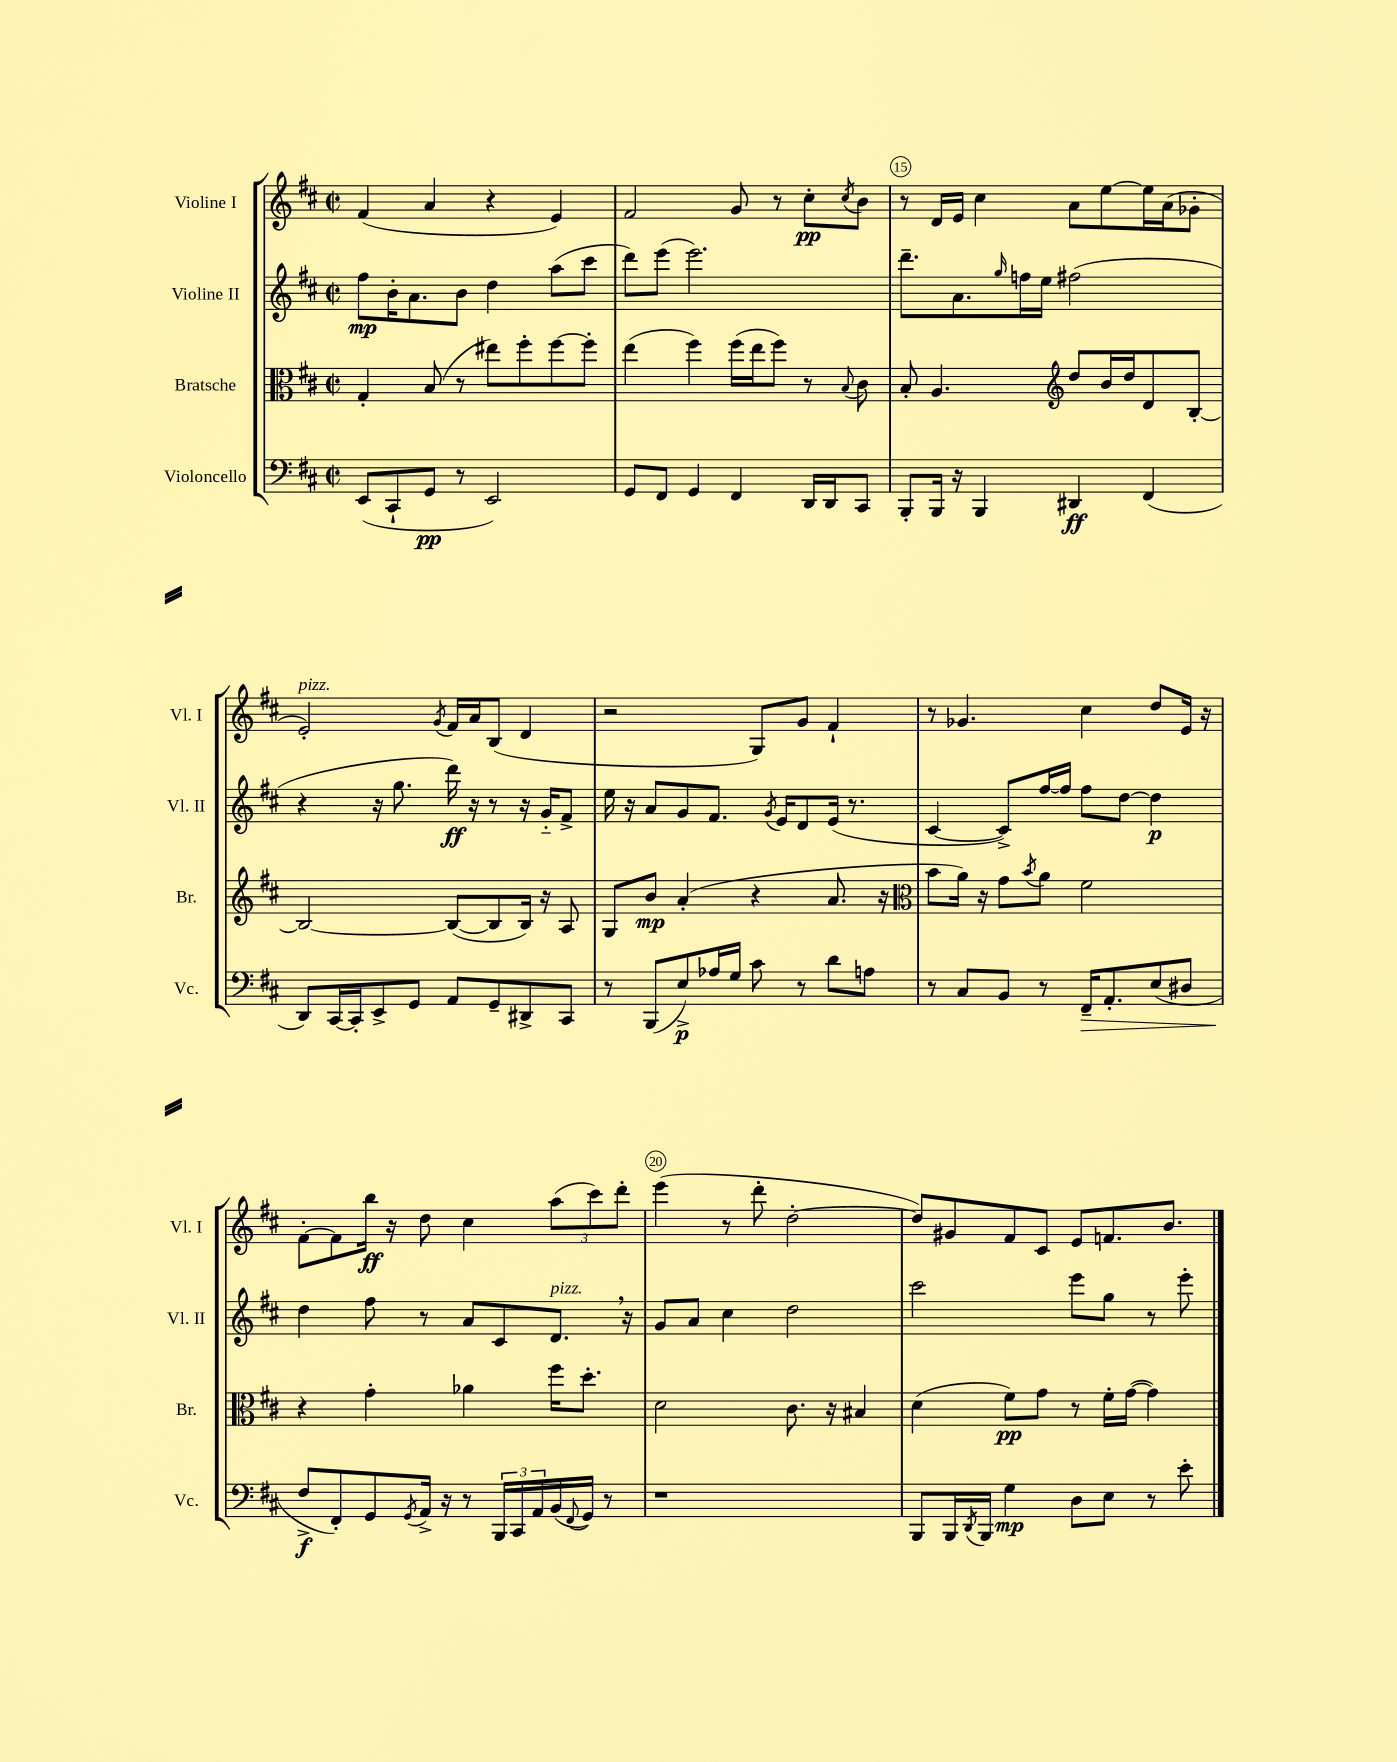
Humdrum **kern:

**kern	**dynam	**kern	**dynam	**kern	**dynam	**kern	**dynam
*part4	*part4	*part3	*part3	*part2	*part2	*part1	*part1
*staff4	*staff4	*staff3	*staff3	*staff2	*staff2	*staff1	*staff1
*I"Violoncello	*	*I"Bratsche	*	*I"Violine II	*	*I"Violine I	*
*I'Vc.	*	*I'Br.	*	*I'Vl. II	*	*I'Vl. I	*
*clefF4	*	*clefC3	*	*clefG2	*	*clefG2	*
*k[f#c#]	*	*k[f#c#]	*	*k[f#c#]	*	*k[f#c#]	*
*M2/2	*	*M2/2	*	*M2/2	*	*M2/2	*
*met(c|)	*	*met(c|)	*	*met(c|)	*	*met(c|)	*
=13	=13	=13	=13	=13	=13	=13	=13
(8EE/L	.	4G'/	.	8ff#\L	mp	(4f#/	.
8CC#`/	.	.	.	16b'\K	.	.	.
.	.	.	.	8.a\	.	.	.
8GG/J	pp	(8B/	.	.	.	4a/	.
8r	.	8r	.	8b\J	.	.	.
2EE/)	.	8ee#X\L)	.	4dd\	.	4r	.
.	.	8ff#'\	.	.	.	.	.
.	.	[8ff#\	.	(8aa\L	.	4e/)	.
.	.	8ff#'\J]	.	8ccc#\J	.	.	.
=14	=14	=14	=14	=14	=14	=14	=14
8GG/L	.	(4ee\	.	8ddd\L)	.	2f#/	.
8FF#/J	.	.	.	(8eee\J	.	.	.
4GG/	.	4ff#\)	.	2.eee\)	.	.	.
4FF#/	.	(16ff#\LL	.	.	.	8g/	.
.	.	16ee\J	.	.	.	.	.
.	.	8ff#\J)	.	.	.	8r	.
16DD/LL	.	8r	.	.	.	8cc#'\L	pp
16DD/J	.	.	.	.	.	.	.
.	.	8qqB/	.	.	.	8qcc#/	.
8CC#/J	.	8c#\	.	.	.	8b\J	.
=15	=15	=15	=15	=15	=15	=15	=15
8BBB'/L	.	8B'/	.	8.ddd~\L	.	8r	.
16BBB/Jk	.	4.A/	.	.	.	16d/LL	.
16r	.	.	.	8.a\	.	16e/JJ	.
4BBB/	.	.	.	.	.	4cc#\	.
.	.	.	.	16qqgg/	.	.	.
.	.	.	.	16ffn\L	.	.	.
.	.	.	.	16ee\JJ	.	.	.
*	*	*clefG2	*	*	*	*	*
4DD#X/	ff	8dd/L	.	(2ff#X\	.	8a\L	.
.	.	16b/L	.	.	.	[8ee\	.
.	.	16dd/J	.	.	.	.	.
(4FF#/	.	8d/	.	.	.	16ee\L]	.
.	.	.	.	.	.	(16a\J	.
.	.	[8B'/J	.	.	.	8g-X'\J	.
!!LO:LB:g=z
=16	=16	=16	=16	=16	=16	=16	=16
!	!	!	!	!	!	!LO:TX:a:i:t=pizz.	!
8DD/L)	.	2B/_	.	4r	.	2e'/)	.
[16CC#/L	.	.	.	.	.	.	.
16CC#'/J]	.	.	.	.	.	.	.
8EE^/	.	.	.	16r	.	.	.
.	.	.	.	8.gg\	.	.	.
8GG/J	.	.	.	.	.	.	.
.	.	.	.	.	.	8qg/	.
8AA/L	.	(8B/L_	.	16ddd\)	ff	16f#/LL	.
.	.	.	.	16r	.	16a/J	.
8GG~/	.	8B/]	.	8r	.	(8B/J	.
8DD#X^/	.	16B/Jk)	.	16r	.	4d/	.
.	.	16r	.	16g/KL	.	.	.
8CC#/J	.	8A/	.	8f#^/J	.	.	.
=17	=17	=17	=17	=17	=17	=17	=17
8r	.	8G/L	.	16ee\	.	2r	.
.	.	.	.	16r	.	.	.
(8BBB/L	.	8b/J	mp	8a/L	.	.	.
8E^/)	p	(4a'/	.	8g/	.	.	.
16A-X/L	.	.	.	8.f#/J	.	.	.
16G/JJ	.	.	.	.	.	.	.
8c#\	.	4r	.	.	.	8G/L)	.
.	.	.	.	8qg/	.	.	.
.	.	.	.	16e/KL	.	.	.
8r	.	.	.	8d/	.	8g/J	.
8d\L	.	8.a/	.	(16e/Jk	.	4f#`/	.
.	.	.	.	8.r	.	.	.
8An\J	.	.	.	.	.	.	.
.	.	16r	.	.	.	.	.
=18	=18	=18	=18	=18	=18	=18	=18
*	*	*clefC3	*	*	*	*	*
8r	.	8b\L	.	[4c#/	.	8r	.
8C#/L	.	16a\Jk)	.	.	.	4.g-X/	.
.	.	16r	.	.	.	.	.
8BB/J	.	8g\L	.	8c#^/L])	.	.	.
.	.	8qb/	.	.	.	.	.
8r	.	8a\J	.	[16ff#/L	.	.	.
.	.	.	.	16ff#/JJ]	.	.	.
!	!LO:HP:b	!	!	!	!	!	!
16FF#~/KL	>	2f#\	.	8ff#\L	.	4cc#\	.
8.AA'/	.	.	.	.	.	.	.
.	.	.	.	[8dd\J	.	.	.
(8E/	.	.	.	4dd\]	p	8dd/L	.
8D#X/J	.	.	.	.	.	16e/Jk	.
.	.	.	.	.	.	16r	.
!!LO:LB:g=z
=19	=19	=19	=19	=19	=19	=19	=19
8F#^/L	f	4r	.	4dd\	.	[8f#'\L	.
8FF#'/)	]	.	.	.	.	8f#\]	.
8GG/	.	4g'\	.	8ff#\	.	16bb\Jk	ff
.	.	.	.	.	.	16r	.
8qGG/	.	.	.	.	.	.	.
16AA^/Jk	.	.	.	8r	.	8dd\	.
16r	.	.	.	.	.	.	.
8r	.	4a-X\	.	8a/L	.	4cc#\	.
24BBB/LL	.	.	.	8c#/	.	.	.
24CC#/	.	.	.	.	.	.	.
24AA/	.	.	.	.	.	.	.
!	!	!	!	!LO:TX:a:i:t=pizz.	!	!	!
(16BB/	.	16ff#\KL	.	8.d,/J	.	(12aa\L	.
8qqFF#/	.	.	.	.	.	.	.
16GG/JJ)	.	8.dd'\J	.	.	.	.	.
.	.	.	.	.	.	12ccc#\)	.
8r	.	.	.	.	.	.	.
.	.	.	.	.	.	12ddd'\J	.
.	.	.	.	16r	.	.	.
=20	=20	=20	=20	=20	=20	=20	=20
1r	.	2d\	.	8g/L	.	(4eee\	.
.	.	.	.	8a/J	.	.	.
.	.	.	.	4cc#\	.	8r	.
.	.	.	.	.	.	8ddd'\	.
.	.	8.c#\	.	2dd\	.	[2dd'\	.
.	.	16r	.	.	.	.	.
.	.	4B#X/	.	.	.	.	.
=21	=21	=21	=21	=21	=21	=21	=21
8BBB/L	.	(4d\	.	2ccc#\	.	8dd/L])	.
16BBB/L	.	.	.	.	.	8g#X/	.
8qDD/	.	.	.	.	.	.	.
16BBB/JJ	.	.	.	.	.	.	.
4G\	mp	8f#\L)	pp	.	.	8f#/	.
.	.	8g\J	.	.	.	8c#/J	.
8D\L	.	8r	.	8eee\L	.	8e/L	.
8E\J	.	16f#'\LL	.	8gg\J	.	8.fn/	.
.	.	([16g\JJ	.	.	.	.	.
8r	.	4g\])	.	8r	.	.	.
.	.	.	.	.	.	8.b/J	.
8e'\	.	.	.	8eee'\	.	.	.
==	==	==	==	==	==	==	==
*-	*-	*-	*-	*-	*-	*-	*-
